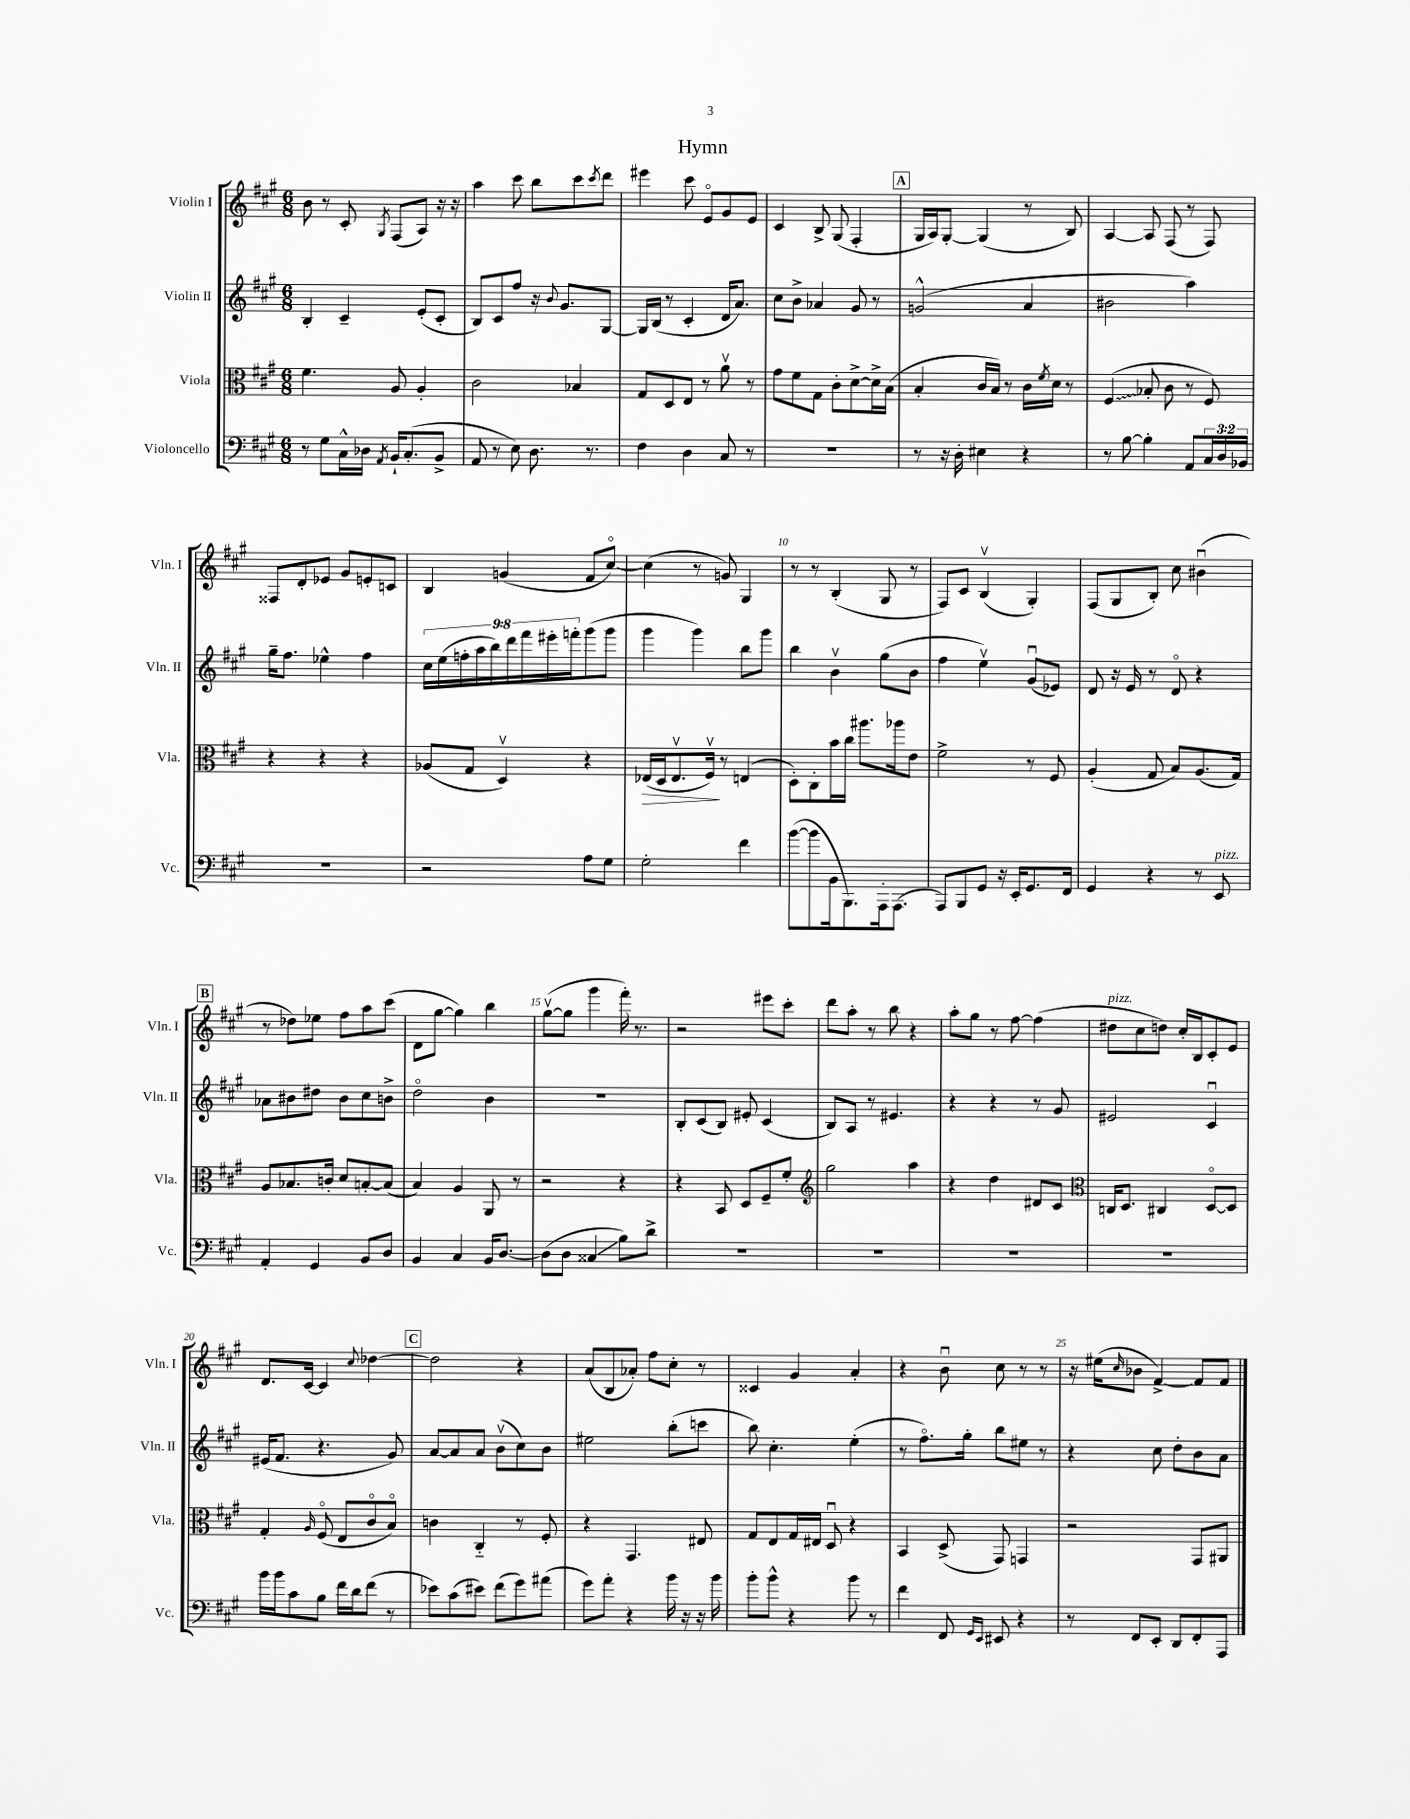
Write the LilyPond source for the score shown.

\header { title = "Hymn" }
<<
\new StaffGroup <<
\new Staff = "s0" \with { instrumentName = "Violin I" shortInstrumentName = "Vln. I" } {
    \clef treble \key a \major \numericTimeSignature \time 6/8
    b'8 r8 cis'8-. \acciaccatura { gis8 } fis8( a8) r16 r16 |
    a''4 cis'''8 b''8 cis'''8 \acciaccatura { cis'''8 } d'''8 |
    eis'''4 cis'''8 e'8\flageolet gis'8 e'8 |
    cis'4 b8-> gis8( fis4-. |
    \mark \markup { \box "A" } gis16 a16) gis8~-. gis4( r8 b8) |
    a4~ a8 fis8( r8 fis8) |
    fisis8 d'8-. ees'8 gis'8 e'8-. c'8 |
    b4 g'4( fis'8 cis''8~\flageolet) |
    cis''4( r8 g'8) gis4 |
    r8 r8 b4-.( gis8 r8 |
    fis8) cis'8 b4\upbow( gis4-.) |
    fis8( gis8 b8-.) cis''8 bis'4\downbow( |
    \mark \markup { \box "B" } r8 des''8) ees''8 fis''8 a''8 cis'''8( |
    d'8 gis''8~ gis''4) b''4 |
    gis''8~\upbow( gis''8 gis'''4 fis'''16-.) r8. |
    r2 eis'''8 cis'''8-. |
    d'''8 a''8-. r8 b''8 r4 |
    a''8-. gis''8 r8 fis''8~ fis''4( |
    dis''8^\markup { \italic "pizz." } cis''8 d''8) cis''16-. b16 cis'8-. e'8 |
    d'8. cis'16~ cis'4 \appoggiatura { cis''8 } des''4~ |
    \mark \markup { \box "C" } des''2 r4 |
    a'8( b8 aes'8-.) fis''8 cis''8-. r8 |
    cisis'4 gis'4 a'4-. |
    r4 b'8\downbow cis''8 r8 r8 |
    r16 eis''16( \grace { cis''16 } bes'8 fis'4~->) fis'8 fis'8 \bar "|." |
}
\new Staff = "s1" \with { instrumentName = "Violin II" shortInstrumentName = "Vln. II" } {
    \clef treble \key a \major \numericTimeSignature \time 6/8 \override Staff.TupletNumber.text = #tuplet-number::calc-fraction-text
    b4-. cis'4-- e'8-.( cis'8-. |
    b8) cis'8 fis''8 r16 \appoggiatura { b'8 } gis'8. gis8~ |
    gis16 b16( r8 cis'4-. d'16 a'8.) |
    cis''8 b'8-> aes'4 gis'8 r8 |
    \mark \markup { \box "A" } g'2-^( a'4 |
    bis'2 a''4) |
    gis''16-- fis''8. ees''4-^ fis''4 |
    \tuplet 9/8 { cis''16 e''16( f''16-. a''16 b''16) d'''16 fis'''16 eis'''16-. f'''16-. } gis'''8( gis'''8 |
    gis'''4 gis'''4) b''8 gis'''8 |
    b''4 b'4\upbow gis''8( b'8 |
    fis''4 e''4\upbow) gis'8\downbow( ees'8) |
    d'8 r16 e'16 r8 d'8\flageolet r4 |
    \mark \markup { \box "B" } aes'8 bis'8 dis''8 bis'8 cis''8 b'8-> |
    d''2\flageolet b'4 |
    r2. |
    b8-. cis'8( b8) eis'8-. cis'4( |
    b8) a8 r8 eis'4. |
    r4 r4 r8 gis'8 |
    eis'2 cis'4\downbow |
    eis'16( fis'8. r4. gis'8) |
    \mark \markup { \box "C" } a'8~ a'8 a'8 b'8\upbow( cis''8) b'8 |
    eis''2 b''8-.( c'''8 |
    b''8) cis''4.-. e''4-.( |
    r8 fis''8.\flageolet) gis''16-. b''8 eis''8 r8 |
    r4 cis''8 d''8-. b'8 a'8 \bar "|." |
}
\new Staff = "s2" \with { instrumentName = "Viola" shortInstrumentName = "Vla." } {
    \clef alto \key a \major \numericTimeSignature \time 6/8
    fis'4. a8 a4-. |
    cis'2 bes4 |
    gis8 d8 e8 r8 a'8\upbow r8 |
    gis'8 fis'8 gis8 cis'8-. d'8~-> d'16-> b16( |
    \mark \markup { \box "A" } b4-. cis'16 b16) r8 cis'16 \acciaccatura { fis'8 } d'16 r8 |
    \once \override Glissando.style = #'zigzag fis4\glissando( bes8-. cis'8 r8 fis8) |
    r4 r4 r4 |
    aes8( gis8 d4\upbow) r4 |
    ees16\>( d16 ees8.\upbow fis16\upbow\!) r8 e4( |
    d8-.) cis8-. b'16 cis''16 ais''8. aes''16 e'8 |
    fis'2-> r8 fis8 |
    a4-.( gis8 b8) a8.( gis16) |
    \mark \markup { \box "B" } a8 bes8. c'16-. d'8 b8~-. b8( |
    b4) a4 a,8 r8 |
    r2 r4 |
    r4 b,8 d8 fis8-- fis'8-. |
    \clef treble gis''2 a''4 |
    r4 d''4 dis'8 cis'8 |
    \clef alto c16 d8. cis4 d8~\flageolet d8 |
    gis4-. \grace { a16 } fis8\flageolet( e8 cis'8\flageolet b8\flageolet) |
    \mark \markup { \box "C" } c'4 cis4-_ r8 fis8-. |
    r4 gis,4. eis8 |
    gis8 e8 gis16 eis16 d8\downbow r4 |
    b,4 d8->( gis,8) g,4 |
    r2 gis,8 ais,8 \bar "|." |
}
\new Staff = "s3" \with { instrumentName = "Violoncello" shortInstrumentName = "Vc." } {
    \clef bass \key a \major \numericTimeSignature \time 6/8 \override Staff.TupletNumber.text = #tuplet-number::calc-fraction-text
    r8 gis8 cis16-^ des16 \acciaccatura { a,8 } b,16-! cis8.-.( b,8-> |
    a,8 r8 e8) d8. r8. |
    fis4 d4 cis8 r8 |
    R2. |
    \mark \markup { \box "A" } r8 r16 d16-. eis4 r4 |
    r8 b8~ b4-. a,8 \tuplet 3/2 { cis16 d16 bes,16 } |
    R2. |
    r2 a8 gis8 |
    gis2-. fis'4 |
    b'8~( b'8 b,16 b,,8.) a,,16-. a,,8.( |
    a,,8) b,,8 gis,8 r16 e,16-. gis,8. fis,16 |
    gis,4 r4 r8 e,8^\markup { \italic "pizz." } |
    \mark \markup { \box "B" } a,4-. gis,4 b,8 d8 |
    b,4 cis4 b,16 d8.~ |
    d8( d8 cisis4\glissando b8) d'8-> |
    R2. |
    R2. |
    R2. |
    R2. |
    b'16 b'16 cis'8 b8 fis'16 d'16 fis'8( r8 |
    \mark \markup { \box "C" } ees'8) cis'8( eis'8) fis'8( gis'8) ais'8( |
    gis'8) a'8-. r4 b'16 r16 r16 b'16 |
    b'8-. b'8-^ r4 b'8 r8 |
    fis'4 fis,8 \grace { gis,16 e,16 } eis,8 r4 |
    r8 fis,8 e,8-. d,8 fis,8-. a,,8 \bar "|." |
}
>>
>>
\layout { \context { \Score \override BarNumber.break-visibility = ##(#f #t #t) barNumberVisibility = #(every-nth-bar-number-visible 5) } }
